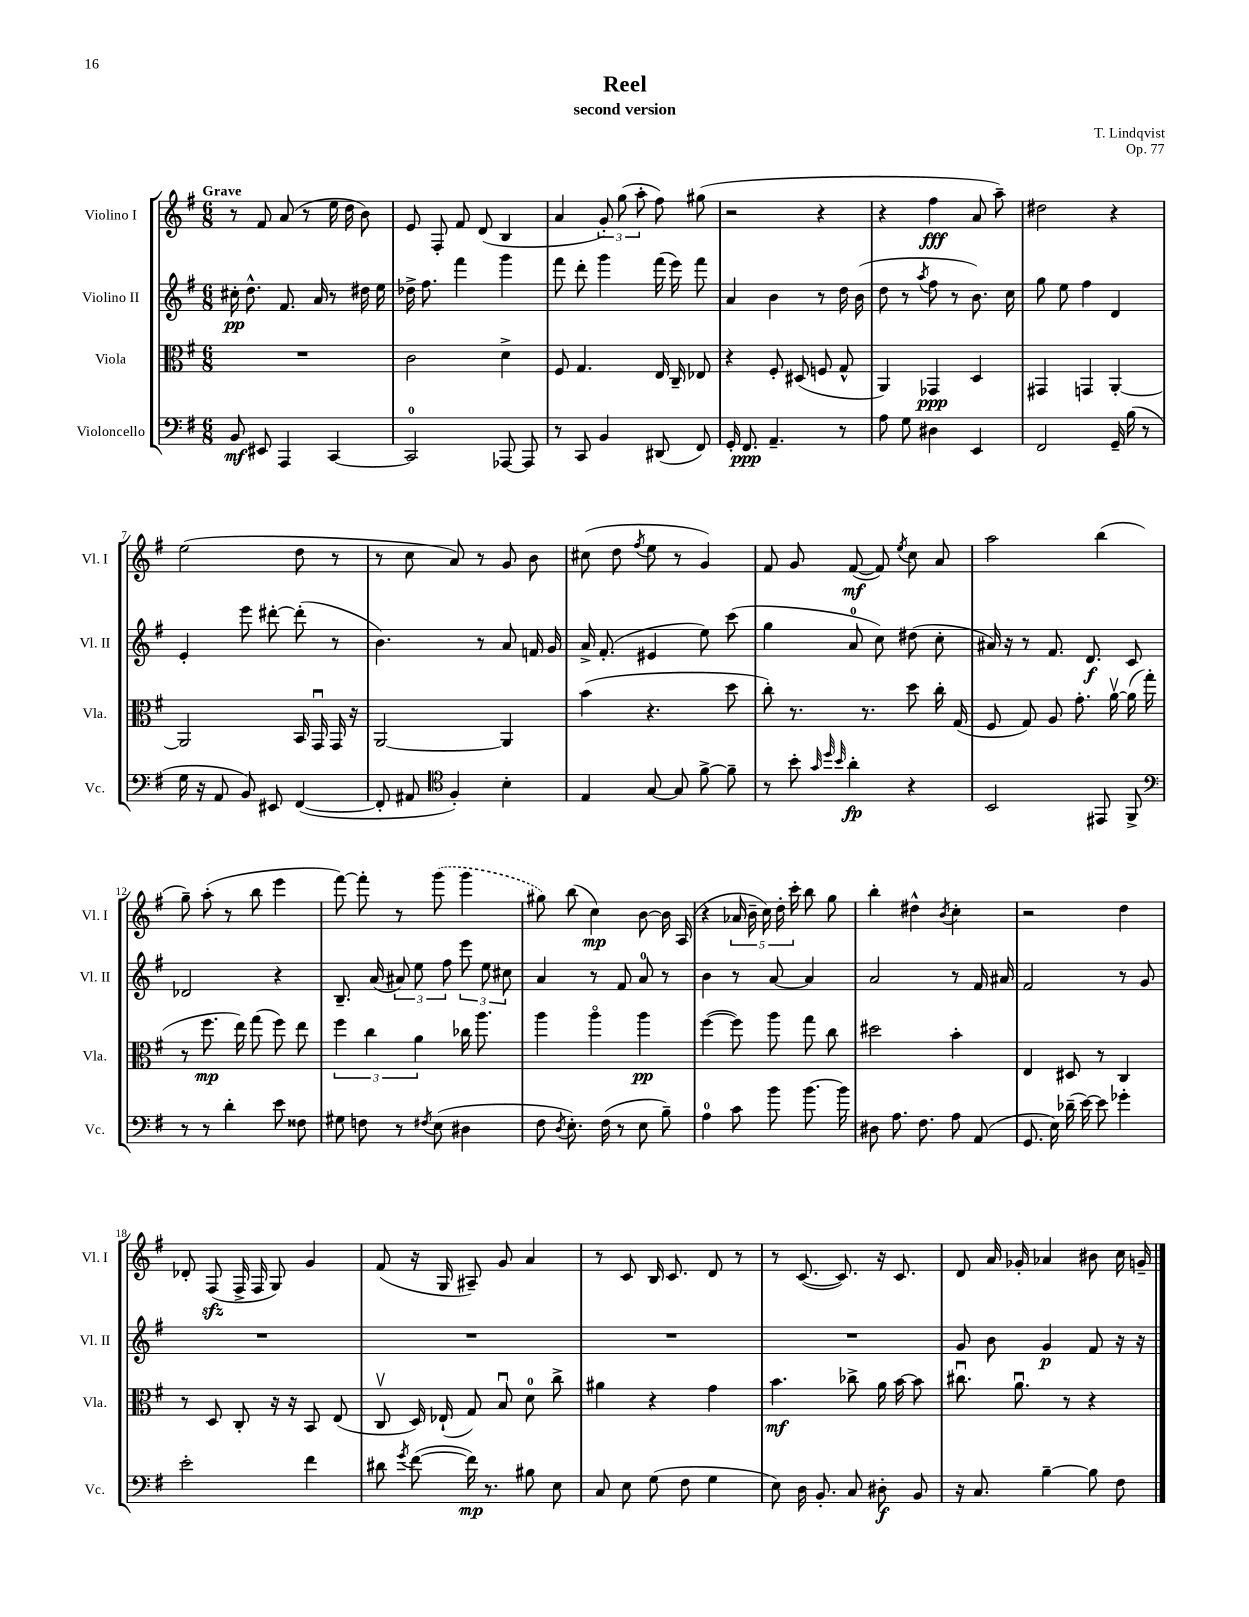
\header { title = "Reel" composer = "T. Lindqvist" subtitle = "second version" opus = "Op. 77" }
<<
\new StaffGroup <<
\new Staff = "s0" \with { instrumentName = "Violino I" shortInstrumentName = "Vl. I" } {
    \clef treble \key g \major \numericTimeSignature \time 6/8 \tempo "Grave"
    \autoBeamOff r8 fis'8 a'8( r8 e''16 d''16 b'8) |
    e'8 fis8-. fis'8 d'8( b4 |
    a'4 \tuplet 3/2 { g'8-.) g''8( a''8-. } fis''8) gis''8( |
    r2 r4 |
    r4 fis''4\fff a'8 a''8--) |
    dis''2 r4 |
    e''2( d''8 r8 |
    r8 c''8 a'8) r8 g'8 b'8 |
    cis''8( d''8 \acciaccatura { fis''8 } e''8 r8 g'4) |
    fis'8 g'8 fis'8~\mf( fis'8) \acciaccatura { e''8 } c''8 a'8 |
    a''2 b''4( |
    g''8--) a''8-.( r8 b''8 e'''4 |
    fis'''8~) fis'''8-. r8 \once \slurDashed g'''8( g'''4 |
    gis''8) b''8( c''4\mp) b'8~ b'16 a16( |
    r4 \tuplet 5/4 { aes'16 b'16-- c''16) d''16-. c'''16-. } b''8 g''8 |
    b''4-. dis''4-^ \acciaccatura { b'8 } c''4-. |
    r2 d''4 |
    des'8-. fis8\sfz( fis16-> fis16 g8) g'4 |
    fis'8( r16 g16 ais8--) g'8 a'4 |
    r8 c'8 b16 c'8. d'8 r8 |
    r8 c'8.~( c'8.) r16 c'8. |
    d'8 a'16 ges'16-. aes'4 bis'8 c''16 g'16-- \bar "|." |
}
\new Staff = "s1" \with { instrumentName = "Violino II" shortInstrumentName = "Vl. II" } {
    \clef treble \key g \major \numericTimeSignature \time 6/8
    \autoBeamOff cis''16-.\pp d''8.-^ fis'8. a'16 r8 dis''16 e''16 |
    des''16-> fis''8. fis'''4 g'''4 |
    fis'''8 d'''8-. g'''4 fis'''16( e'''16) fis'''8 |
    a'4 b'4 r8 d''16 b'16( |
    d''8 r8 \acciaccatura { a''8 } fis''8 r8 b'8.) c''16 |
    g''8 e''8 fis''4 d'4 |
    e'4-. e'''8 dis'''8~-. dis'''8-.( r8 |
    b'4.) r8 a'8 f'16 g'16 |
    a'16-> fis'8.-.( eis'4 e''8) c'''8( |
    g''4 a'8-0 c''8) dis''8( c''8-. |
    ais'16) r16 r8 fis'8. d'8.\f c'8 |
    des'2 r4 |
    b8.-- a'16( \tuplet 3/2 { ais'8) e''8 fis''8 } \tuplet 3/2 { e'''8 e''8 cis''8 } |
    a'4 r8 fis'8 a'8-0 r8 |
    b'4 r8 a'8~ a'4 |
    a'2 r8 fis'16 ais'16 |
    fis'2 r8 g'8 |
    R2. |
    R2. |
    R2. |
    R2. |
    g'8 b'8 g'4\p fis'8 r16 r16 \bar "|." |
}
\new Staff = "s2" \with { instrumentName = "Viola" shortInstrumentName = "Vla." } {
    \clef alto \key g \major \numericTimeSignature \time 6/8
    \autoBeamOff R2. |
    c'2 d'4-> |
    fis8 g4. e16 c16-- ees8 |
    r4 fis8-. dis8( f8 g8-^ |
    a,4) ges,4\ppp d4 |
    gis,4 g,4 a,4~-. |
    a,2 b,16 g,16\downbow g,16 r16 |
    a,2~ a,4 |
    b'4( r4. d''8 |
    c''8-.) r8. r8. d''8 c''16-. g16( |
    fis8 g8) a8 g'8.-. a'16~\upbow a'16( g''16-. |
    r8 fis''8.\mp e''16) g''8( fis''8) e''8 |
    \tuplet 3/2 { fis''4 c''4 a'4 } ces''16 a''8. |
    a''4 a''4\flageolet a''4\pp |
    fis''4~( fis''8) a''8 g''8 c''8 |
    dis''2 b'4-. |
    e4 dis8 r8 c4 |
    r8 d8 c8-. r16 r16 b,8 e8( |
    c8\upbow d16) ees16-!( g8) b8\downbow d'8-0 c''8-> |
    ais'4 r4 g'4 |
    b'4.\mf ces''8-> a'16 b'16~ b'8 |
    cis''8.\downbow a'8.\downbow r8 r4 \bar "|." |
}
\new Staff = "s3" \with { instrumentName = "Violoncello" shortInstrumentName = "Vc." } {
    \clef bass \key g \major \numericTimeSignature \time 6/8
    \autoBeamOff b,8\mf eis,8 a,,4 c,4~ |
    c,2-0 aes,,8~ aes,,8 |
    r8 c,8 b,4 dis,8( fis,8) |
    g,16-. fis,8.\ppp a,4.-- r8 |
    a8 g8 dis4 e,4 |
    fis,2 g,16-- b16( r8 |
    g16 r16 a,8 b,8) eis,8 fis,4~( |
    fis,8-. ais,8 \clef tenor fis4-.) b4-. |
    e4 g8~ g8 fis'8~-> fis'8-- |
    r8 b'8-. \grace { g'32 d''32 b'32 } a'4-.\fp r4 |
    b,2 eis,8 fis,8-> |
    \clef bass r8 r8 d'4-. e'8 fisis8 |
    gis8 f8 r8 \acciaccatura { fis8 } e8( dis4 |
    fis8 \acciaccatura { d8 } e8.-.) fis16( r8 e8 b8--) |
    a4-0 c'8 b'8 b'8.~ b'16 |
    dis8 a8. fis8. a8 a,8( |
    g,8. e16) des'16--( e'16~) e'8 ges'4-. |
    e'2-. fis'4 |
    dis'8 \acciaccatura { g'8 } fis'8~( fis'16\mp) r8. bis8 e8 |
    c8 e8 g8( fis8 g4 |
    e8) d16 b,8.-. c8 dis8-.\f b,8 |
    r16 c8. b4~-- b8 fis8 \bar "|." |
}
>>
>>
